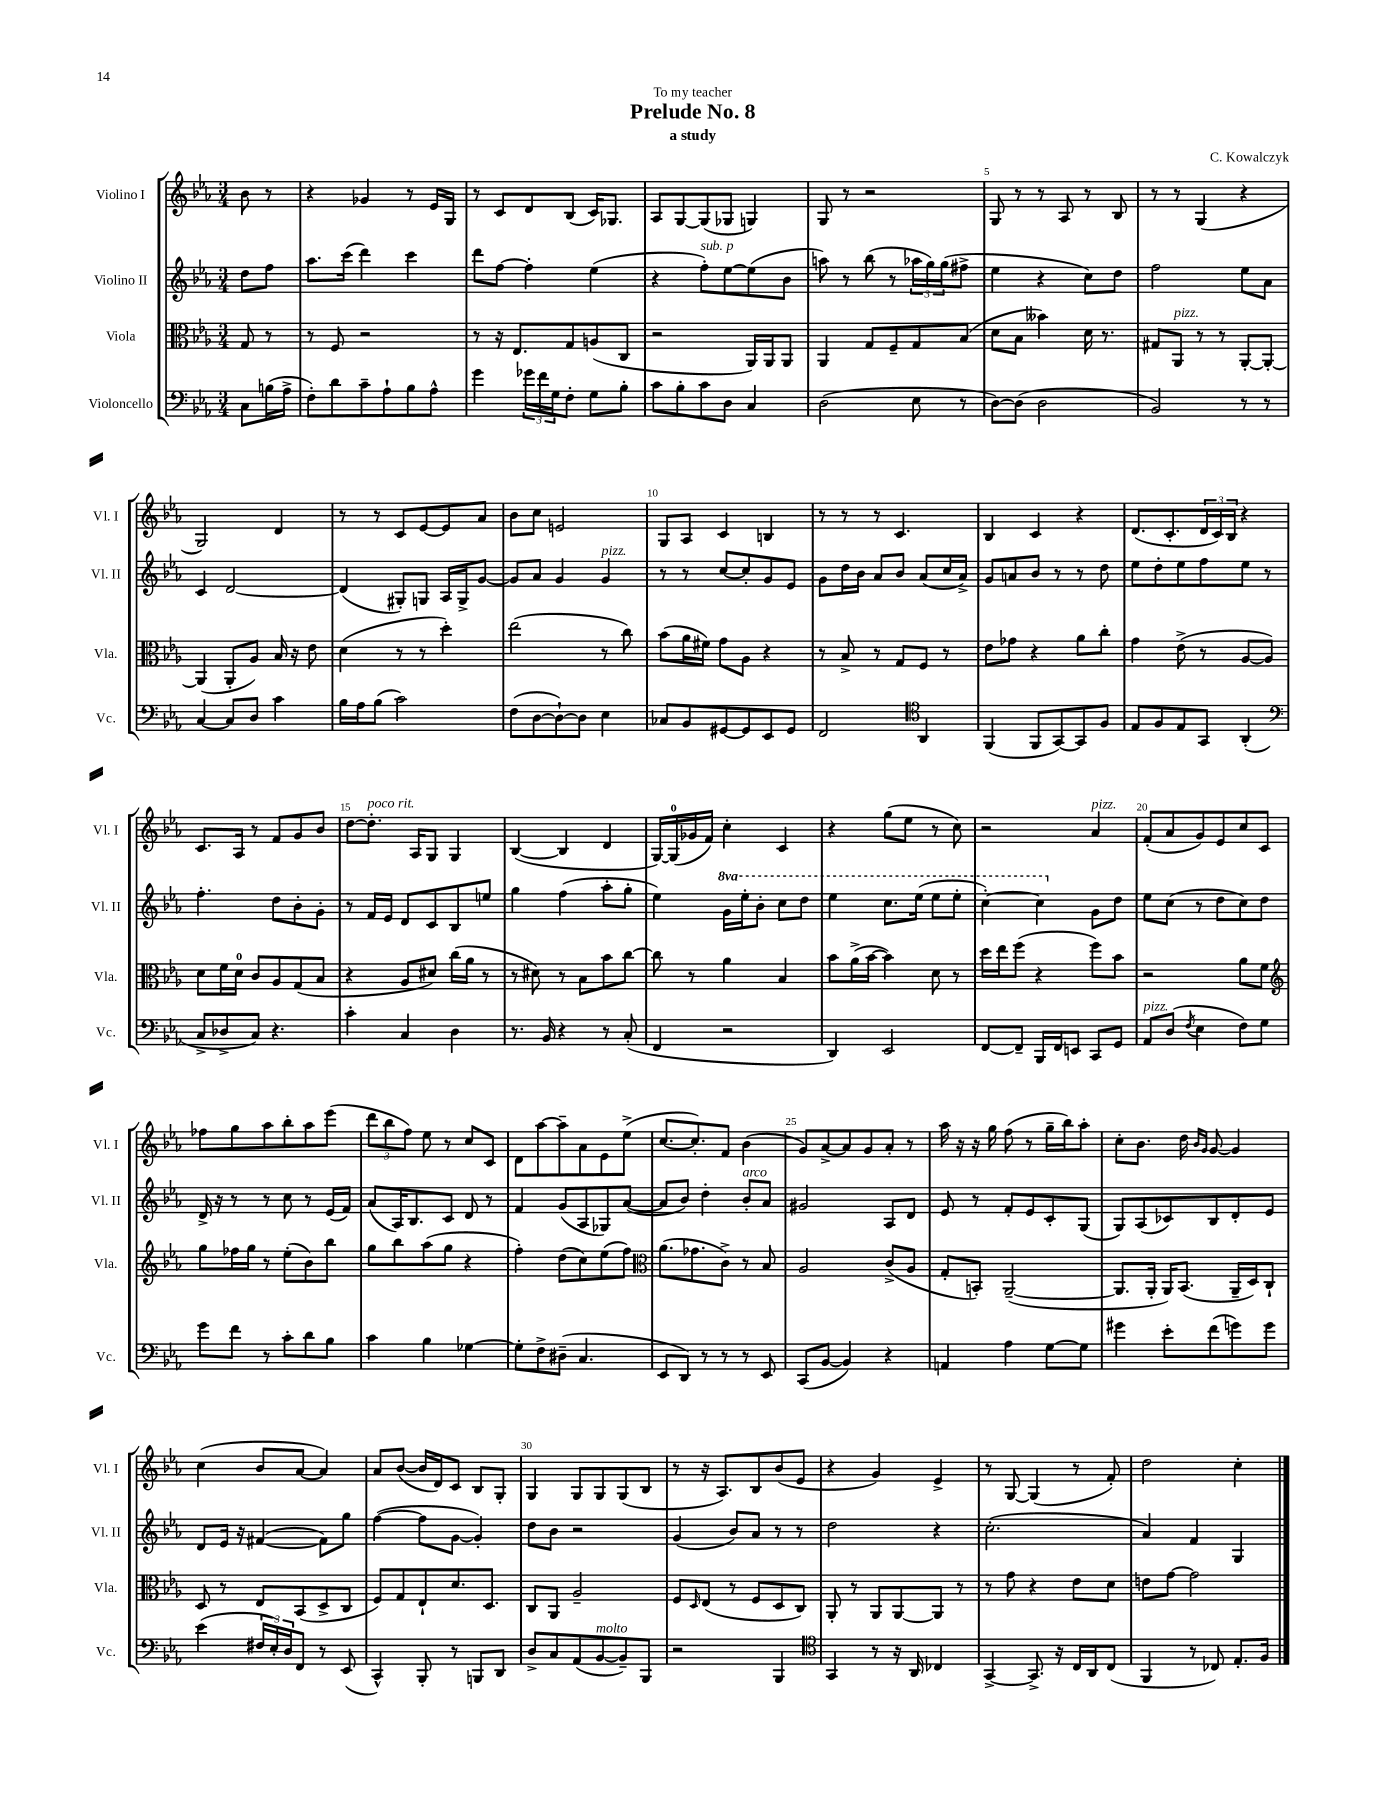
\header { title = "Prelude No. 8" composer = "C. Kowalczyk" subtitle = "a study" dedication = "To my teacher" }
<<
\new StaffGroup <<
\new Staff = "s0" \with { instrumentName = "Violino I" shortInstrumentName = "Vl. I" } {
    \clef treble \key ees \major \numericTimeSignature \time 3/4 \partial 4
    bes'8 r8 |
    r4 ges'4 r8 ees'16 g16 |
    r8 c'8 d'8 bes8( c'16) ges8. |
    aes8 g8~ g8( ges8 g4) |
    g8 r8 r2 |
    g8 r8 r8 aes8 r8 bes8 |
    r8 r8 g4( r4 |
    g2) d'4 |
    r8 r8 c'8 ees'8~ ees'8 aes'8 |
    bes'8 c''8 e'2 |
    g8 aes8 c'4 b4 |
    r8 r8 r8 c'4. |
    bes4 c'4 r4 |
    d'8.( c'8.-. \tuplet 3/2 { d'16 c'16) bes16 } r4 |
    c'8. aes16 r8 f'8 g'8 bes'8 |
    d''8~ d''8.-.^\markup { \italic "poco rit." } aes16 g8 g4 |
    bes4~( bes4 d'4 |
    g16~) g16-0( ges'16 f'16) c''4-. c'4 |
    r4 g''8( ees''8 r8 c''8) |
    r2 aes'4^\markup { \italic "pizz." } |
    f'8-.( aes'8 g'8) ees'8 c''8 c'8 |
    fes''8 g''8 aes''8 bes''8-. aes''8 ees'''8( |
    \tuplet 3/2 { d'''8 bes''8 f''8) } ees''8 r8 c''8 c'8 |
    d'8 aes''8~ aes''8-- aes'8 ees'8 ees''8->( |
    c''8.~ c''8.-.) f'8 bes'4( |
    g'8) aes'8~-> aes'8 g'8 aes'8-. r8 |
    aes''16 r16 r16 g''16 f''8( r8 g''16-- bes''16) aes''8-. |
    c''8-. bes'8. d''16 \grace { bes'16 g'16 } g'8~ g'4 |
    c''4( bes'8 aes'8~ aes'4) |
    aes'8 bes'8~( bes'16 d'16) c'8 bes8 g8-. |
    g4 g8 g8 g8( bes8 |
    r8 r16 aes8.) bes8 bes'8( ees'8 |
    r4 g'4) ees'4-> |
    r8 g8~ g4( r8 f'8-.) |
    d''2 c''4-. \bar "|." |
}
\new Staff = "s1" \with { instrumentName = "Violino II" shortInstrumentName = "Vl. II" } {
    \clef treble \key ees \major \numericTimeSignature \time 3/4 \set Staff.ottavationMarkups = #ottavation-simple-ordinals \partial 4
    d''8 f''8 |
    aes''8. c'''16( d'''4) c'''4 |
    d'''8 f''8~ f''4-. ees''4( |
    r4 f''8-.^\markup { \italic "sub. p" }) ees''8~ ees''8( bes'8 |
    a''8) r8 bes''8( r8 \tuplet 3/2 { aes''16 g''16) g''16( } fis''8-> |
    ees''4 r4 c''8) d''8 |
    f''2 ees''8 aes'8 |
    c'4 d'2~ |
    d'4( gis8-.) g8 aes16 g16-> g'8~ |
    g'8 aes'8 g'4 g'4^\markup { \italic "pizz." } |
    r8 r8 c''8~ c''8-. g'8 ees'8 |
    g'8 d''16 bes'16 aes'8 bes'8 aes'8( c''16 aes'16->) |
    g'8 a'8 bes'8 r8 r8 d''8 |
    ees''8 d''8-. ees''8 f''8 ees''8 r8 |
    f''4.-. d''8 bes'8-. g'8-. |
    r8 f'16 ees'16 d'8 c'8 bes8 e''8 |
    g''4 f''4( aes''8-. g''8-. |
    ees''4) \ottava #1 g''16 ees'''16-. bes''8-. c'''8 d'''8 |
    ees'''4 c'''8. ees'''16( ees'''8 ees'''8-. |
    c'''4~-.) c'''4 \ottava #0 g'8 d''8 |
    ees''8 c''8( r8 d''8 c''8) d''8 |
    d'16-> r16 r8 r8 c''8 r8 ees'16( f'16) |
    aes'8( aes16) bes8. c'8 d'8 r8 |
    f'4 g'8( aes8 ges8) aes'8~( |
    aes'8 bes'8) d''4-. bes'8-.^\markup { \italic "arco" } aes'8 |
    gis'2 aes8 d'8 |
    ees'8 r8 f'8-. ees'8 c'8-. g8( |
    g8) aes8( ces'8) bes8 d'8-. ees'8 |
    d'8 ees'16 r16 fis'4~( fis'8) g''8 |
    f''4~( f''8 g'8~ g'4-.) |
    d''8 bes'8 r2 |
    g'4( bes'8) aes'8 r8 r8 |
    d''2 r4 |
    c''2.-.( |
    aes'4) f'4 g4 \bar "|." |
}
\new Staff = "s2" \with { instrumentName = "Viola" shortInstrumentName = "Vla." } {
    \clef alto \key ees \major \numericTimeSignature \time 3/4 \partial 4
    g8 r8 |
    r8 f8 r2 |
    r8 r16 ees8. g8 a8( c8 |
    r2 aes,16) aes,16 aes,8 |
    aes,4 g8 f8-- g8 bes8( |
    d'8 bes8 beses'4) d'16 r8. |
    gis8 aes,8^\markup { \italic "pizz." } r8 r8 aes,8~-. aes,8~-. |
    aes,4( aes,8-. aes8) bes16 r16 ees'8 |
    d'4( r8 r8 d''4-.) |
    ees''2( r8 c''8) |
    bes'8( aes'16 fis'16) g'8 aes8 r4 |
    r8 bes8-> r8 g8 f8 r8 |
    ees'8 ges'8 r4 aes'8 c''8-. |
    g'4 ees'8->( r8 aes8~ aes8) |
    d'8 f'16 d'16-0 c'8 aes8 g8( bes8 |
    r4 aes8 dis'8) c''16( aes'16 r8 |
    r8 dis'8) r8 bes8 bes'8 c''8~ |
    c''8 r8 aes'4 bes4 |
    bes'8 aes'16->( bes'16~ bes'4) d'8 r8 |
    d''16 ees''16 f''8( r4 f''8) bes'8 |
    r2 aes'8 f'8 |
    \clef treble g''8 fes''16 g''16 r8 ees''8-.( bes'8) bes''8 |
    g''8 bes''8 aes''8( g''8 r4 |
    f''4-.) d''8( c''8) ees''8( f''8) |
    \clef alto aes'8.( ges'8. c'8->) r8 bes8 |
    aes2 c'8->( aes8 |
    g8-. b,8-.) aes,2~--( |
    aes,8. aes,16-. aes,16) bes,8.( aes,16-- d16) c8-! |
    d8 r8 ees8 bes,8( d8-> c8 |
    f8) g8 ees8-! d'8. d8. |
    c8 aes,8 aes2-- |
    f8 \grace { d16 } ees8( r8 f8 d8 c8) |
    aes,8-. r8 aes,8 aes,8~ aes,8 r8 |
    r8 g'8 r4 ees'8 d'8 |
    e'8 g'8~ g'2 \bar "|." |
}
\new Staff = "s3" \with { instrumentName = "Violoncello" shortInstrumentName = "Vc." } {
    \clef bass \key ees \major \numericTimeSignature \time 3/4 \partial 4
    c8 b16( aes16-> |
    f8-.) d'8 c'8-- aes8-! bes8 aes8-^ |
    g'4 \tuplet 3/2 { ges'16 f'16 g16 } f8-. g8 bes8-. |
    c'8 bes8-. c'8 d8 c4 |
    d2( ees8 r8 |
    d8~) d8( d2 |
    bes,2) r8 r8 |
    c4~ c8 d8 c'4 |
    bes16 aes16 bes8( c'2) |
    f8( d8~ d8~-!) d8 ees4 |
    ces8 bes,8 gis,8~ gis,8 ees,8 gis,8 |
    f,2 \clef tenor aes,4 |
    f,4( f,8 g,8~) g,8 f8 |
    ees8 f8 ees8 g,8 aes,4-.( |
    \clef bass c8-> des8-> c8) r4. |
    c'4-. c4 d4 |
    r8. bes,16 r4 r8 c8-.( |
    f,4 r2 |
    d,4) ees,2 |
    f,8~ f,8-- bes,,16 f,16 e,8 c,8 g,8 |
    aes,8^\markup { \italic "pizz." } d8( \acciaccatura { f8 } ees4 f8) g8 |
    g'8 f'8 r8 c'8-. d'8 bes8 |
    c'4 bes4 ges4~ |
    ges8-. f8-> dis8--( c4. |
    ees,8 d,8) r8 r8 r8 ees,8 |
    c,8( bes,8~ bes,4) r4 |
    a,4 aes4 g8~ g8 |
    gis'4 ees'8-. f'8( g'8) g'8 |
    ees'4( \tuplet 3/2 { fis16 ees16-.) d16 } f,8 r8 ees,8( |
    c,4-^) bes,,8-. r8 b,,8 d,8 |
    d8-> c8 aes,8( bes,8~^\markup { \italic "molto" } bes,8--) bes,,8 |
    r2 bes,,4 |
    \clef tenor g,4 r8 r16 aes,16 ces4 |
    g,4~-> g,8.-> r16 c16 aes,16 c8( |
    f,4 r8 ces8) ees8.-. f16 \bar "|." |
}
>>
>>
\layout { \context { \Score \override BarNumber.break-visibility = ##(#f #t #t) barNumberVisibility = #(every-nth-bar-number-visible 5) } }
